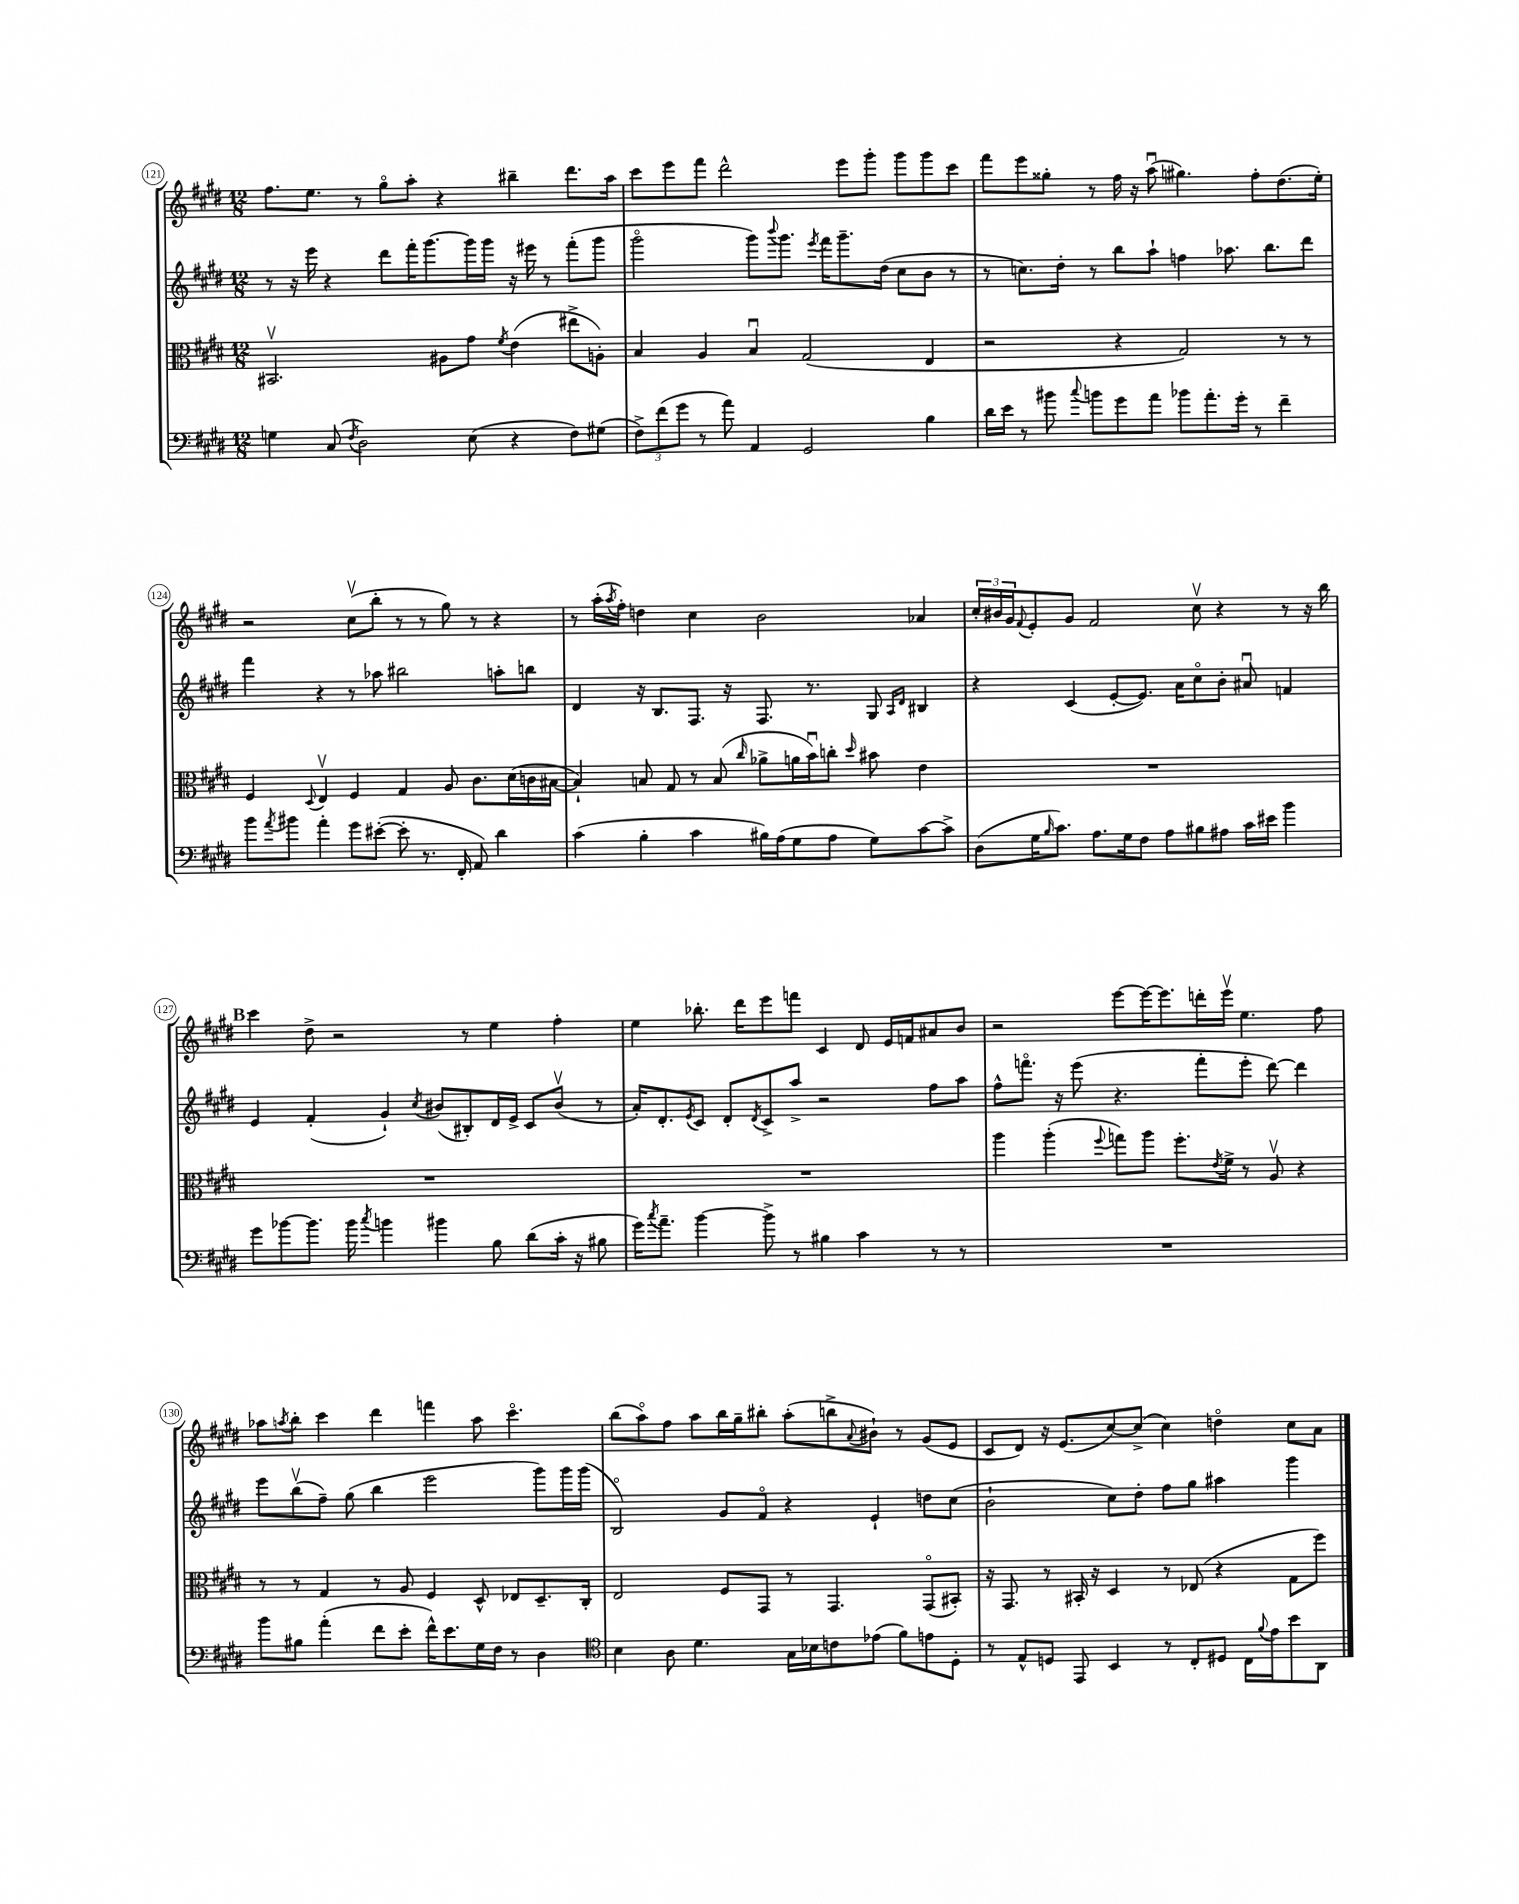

**kern	**kern	**kern	**kern
*part4	*part3	*part2	*part1
*staff4	*staff3	*staff2	*staff1
*clefF4	*clefC3	*clefG2	*clefG2
*k[f#c#g#d#]	*k[f#c#g#d#]	*k[f#c#g#d#]	*k[f#c#g#d#]
*M12/8	*M12/8	*M12/8	*M12/8
=121	=121	=121	=121
4Gn\	2.BB#Xv/	8r	8.ff#\L
.	.	16r	.
.	.	16eee\	8.ee\J
(8C#/	.	4r	.
8qF#/	.	.	.
2D#\)	.	.	8r
.	.	8ddd#\L	8gg#\L
.	.	16fff#'\K	8aa'\J
.	.	[8.ggg#\	.
.	8A#X\L	.	4r
(8E\	8g#\J	16ggg#\L]	.
.	.	16ggg#\JJ	.
.	8qf#/	.	.
4r	(4e\	16r	4bb#X~\
.	.	16eee#X\	.
.	.	8r	.
8F#\L)	8ee#X^\L	(8fff#'\L	8.ddd#\L
(8G#X\J	8An'\J)	8ggg#\J	.
.	.	.	16aa\Jk
=122	=122	=122	=122
12F#^\L)	4B/	2ggg#\	8ccc#\L
(12f#\	.	.	.
.	.	.	8eee\
12g#\J	.	.	.
8r	4A/	.	8fff#\J
8a\)	.	.	2ddd#^^\
4AA/	4Bu/	8ggg#\L)	.
.	.	8qqbbb/	.
.	.	8.ggg#\J	.
2GG#/	(2G#/	.	.
.	.	8qeee/	.
.	.	16fff#\KL	.
.	.	8.ggg#~\	8eee\L
.	.	.	8ggg#'\J
.	.	(16dd#\Jk	.
.	.	8cc#\L	8ggg#\L
4B\	4E/	8b\J	8ggg#\
.	.	8r	8ccc#\J
=123	=123	=123	=123
16d#\LL	2r	8r	8fff#\L
16e\JJ	.	.	.
8r	.	8.ccn\L)	8eee\
8b#X\	.	.	8gg##X'\J
.	.	16dd#'\Jk	.
8qqcc#/	.	.	.
8bn\L	.	8r	8r
8g#\	4r	8bb\L	16ff#\
.	.	.	16r
8a\J	.	8aa`\J	(8aau\
8b-X\L	2G#/)	4ffn\	4.gg#X\)
8.a'\	.	.	.
.	.	8.aa-X\	.
16g#'\Jk	.	.	.
8r	.	.	8ff#'\L
.	.	8.bb\L	.
4f#~\	8r	.	(8.dd#\
.	8r	8ddd#\J	.
.	.	.	16ee'\Jk)
!!LO:LB:g=z
=124	=124	=124	=124
8b\L	4F#/	4fff#\	2r
8qa/	.	.	.
8b#X\J	.	.	.
.	8qqD#/	.	.
4a'\	4Ev/	4r	.
8g#\L	4F#/	8r	(8cc#v\L
([8e#X'\J	.	8aa-X\	8bb'\J
8e#'\]	4G#/	2bb#X\	8r
8.r	.	.	8r
.	8A/	.	8gg#\)
16FF#'/	.	.	.
8AA/)	8.c#\L	.	8r
4d#\	.	8aan'\L	4r
.	(16d#\L	.	.
.	16cn\	8bbn\J	.
.	[16B#X\JJ	.	.
=125	=125	=125	=125
(4c#\	4B#`/])	4d#/	8r
.	.	.	(16aa'\LL
.	.	.	8qaa/
.	.	.	16ff#'\JJ)
4B'\	8Bn/	16r	4ddn\
.	.	8.B/L	.
.	8G#/	.	.
4c#\	8r	8.F#/J	4cc#\
.	(8B/	.	.
.	.	16r	.
.	16qqcc#/	.	.
16B#X\LL)	8a-X^\L	8.F#/	2b\
(16A\J	.	.	.
8G#\	16an\L	.	.
.	16bu\J)	8.r	.
8A\J	8ccn'\J	.	.
.	16qqdd#/	.	.
8G#\L)	8b#X\	8G#/	.
.	.	16qqA/LL	.
.	.	16qqd#/JJ	.
[8c#\	4e\	4B#X/	4a-X/
8c#^\J]	.	.	.
=126	=126	=126	=126
(8D#\L	1.r	4r	24cc#'/LL
.	.	.	24b#X/
.	.	.	24g#/J
.	.	.	8qqf#/
16G#\K	.	.	8e'/
16qqB/	.	.	.
8.c#\J)	.	.	.
.	.	(4c#/	8g#/J
8.A\L	.	.	2f#/
.	.	[8e'/L	.
16G#\k	.	.	.
8F#\J	.	8.e/J])	.
8A\L	.	.	.
.	.	16a\KL	.
8B#X\	.	8cc#\	8cc#v\
8A#X\J	.	8b'\J	4r
16c#\LL	.	8a#Xu/	.
16e#X\JJ	.	.	.
4b\	.	4fn/	8r
.	.	.	16r
.	.	.	16bb\
!!LO:LB:g=z
!!LO:REH:place=s1:t=B
=127	=127	=127	=127
8g#\L	1.r	4e/	4ccc#\
[8b-X\	.	.	.
8.b-\J]	.	(4f#'/	8dd#^\
.	.	.	2r
16b-\	.	.	.
8qcc#/	.	.	.
4bn\	.	4g#`/)	.
.	.	8qcc#/	.
4b#X\	.	(8b#X/L	.
.	.	8B#X'/)	8r
8B\	.	16d#/L	4ee\
.	.	16e^/JJ	.
(8d#\L	.	8c#/L	.
16c#'\Jk	.	(8b#v/J	4ff#'\
16r	.	.	.
8B#X\	.	8r	.
=128	=128	=128	=128
16g#\KL)	1.r	16a'/KL)	4ee\
8qcc#/	.	.	.
8.a~\J	.	8.d#'/	.
.	.	8qe/	.
[4b\	.	8c#/J	8.bb-X'\
.	.	8d#'/L	.
.	.	.	16ddd#\KL
.	.	8qd#/	.
8b^\]	.	8c#^/	8eee\
8r	.	8aa^/J	8fffn\J
4B#X\	.	2r	4c#/
4c#\	.	.	8d#/
.	.	.	16e/LL
.	.	.	16fn/J
8r	.	8ff#\L	8a#X/
8r	.	8aa\J	8b/J
=129	=129	=129	=129
1.r	4aa\	8ff#^^\L	2r
.	.	8.fffn\J	.
.	(4aa'\	.	.
.	.	16r	.
.	.	(8eee\	.
.	8qqff#/	.	.
.	8ggn\L)	4.r	[8eee\L
.	8aa\J	.	16eee\K_
.	.	.	8.eee\]
.	8.ff#'\L	.	.
.	.	8fff'\L	16dddn'\L
.	8qe/	.	.
.	16f#^\Jk	.	16eeev\JJ
.	8r	8eee'\J	4.ee\
.	8Av/	[8ddd#\)	.
.	4r	4ddd#\]	.
.	.	.	8ff#\
!!LO:LB:g=z
=130	=130	=130	=130
8b\L	8r	8eee\L	8aa-X\L
.	.	.	8qaan/
8B#X\J	8r	(8bbv\	8bb'\J
(4a'\	4G#/	8ff#~\J)	4ccc#\
.	.	(8gg#\	.
8f#\L	8r	4bb\	4ddd#\
8e'\J	8A/	.	.
16f#^^\KL)	4F#/	2eee\	4fffn\
8.e\	.	.	.
16G#\L	8D#^^/	.	8aa\
16F#\JJ	.	.	.
8r	8E-X/L	.	4.ccc#\
4D#\	8.D#~/	8ggg#\L)	.
.	.	16ggg#\L	.
.	16C#'/Jk	(16ggg#\JJ	.
=131	=131	=131	=131
*clefC4	*	*	*
4B\	2E/	2B/)	(8bb\L
.	.	.	8aa\)
8A\	.	.	8ff#\J
4.d#\	.	.	8aa\L
.	8F#/L	8g#/L	16bb\L
.	.	.	16gg#~\J
.	8GG#/J	8f#/J	8bb#X'\J
16G#\LL	8r	4r	(8aa'\L
16B-X\J	.	.	.
8cn\	4.GG#/	.	8bbn^\
.	.	.	8qqa/
(8e-X\J	.	4e`/	8b#X`\J)
8f#\L)	.	.	8r
8en\	(8GG#/L	8ddn\L	(8g#/L
8D#'\J	8BB#X'/J)	(8cc#\J	8e/J
=132	=132	=132	=132
8r	16r	2b`\	8c#/L
.	8.GG#/	.	.
8E^^/L	.	.	8d#/J)
8Dn/J	8r	.	16r
.	.	.	(8.e/L
8EE/	16BB#X'/	.	.
.	16r	.	.
4BB/	4D#/	8cc#\L)	[8cc#/)
.	.	8dd#'\J	(8cc#^/J]
8r	8r	8ff#\L	4cc#\)
8C#'/L	(8E-X/	8gg#\J	.
8D#X/J	4r	4aa#X\	4ddn\
16C#\LL	.	.	.
8qqf#/	.	.	.
16e\J	.	.	.
8b\	8G#\L	4ggg#\	8cc#\L
8AA\J	8ff#\J)	.	8a\J
==	==	==	==
*-	*-	*-	*-
